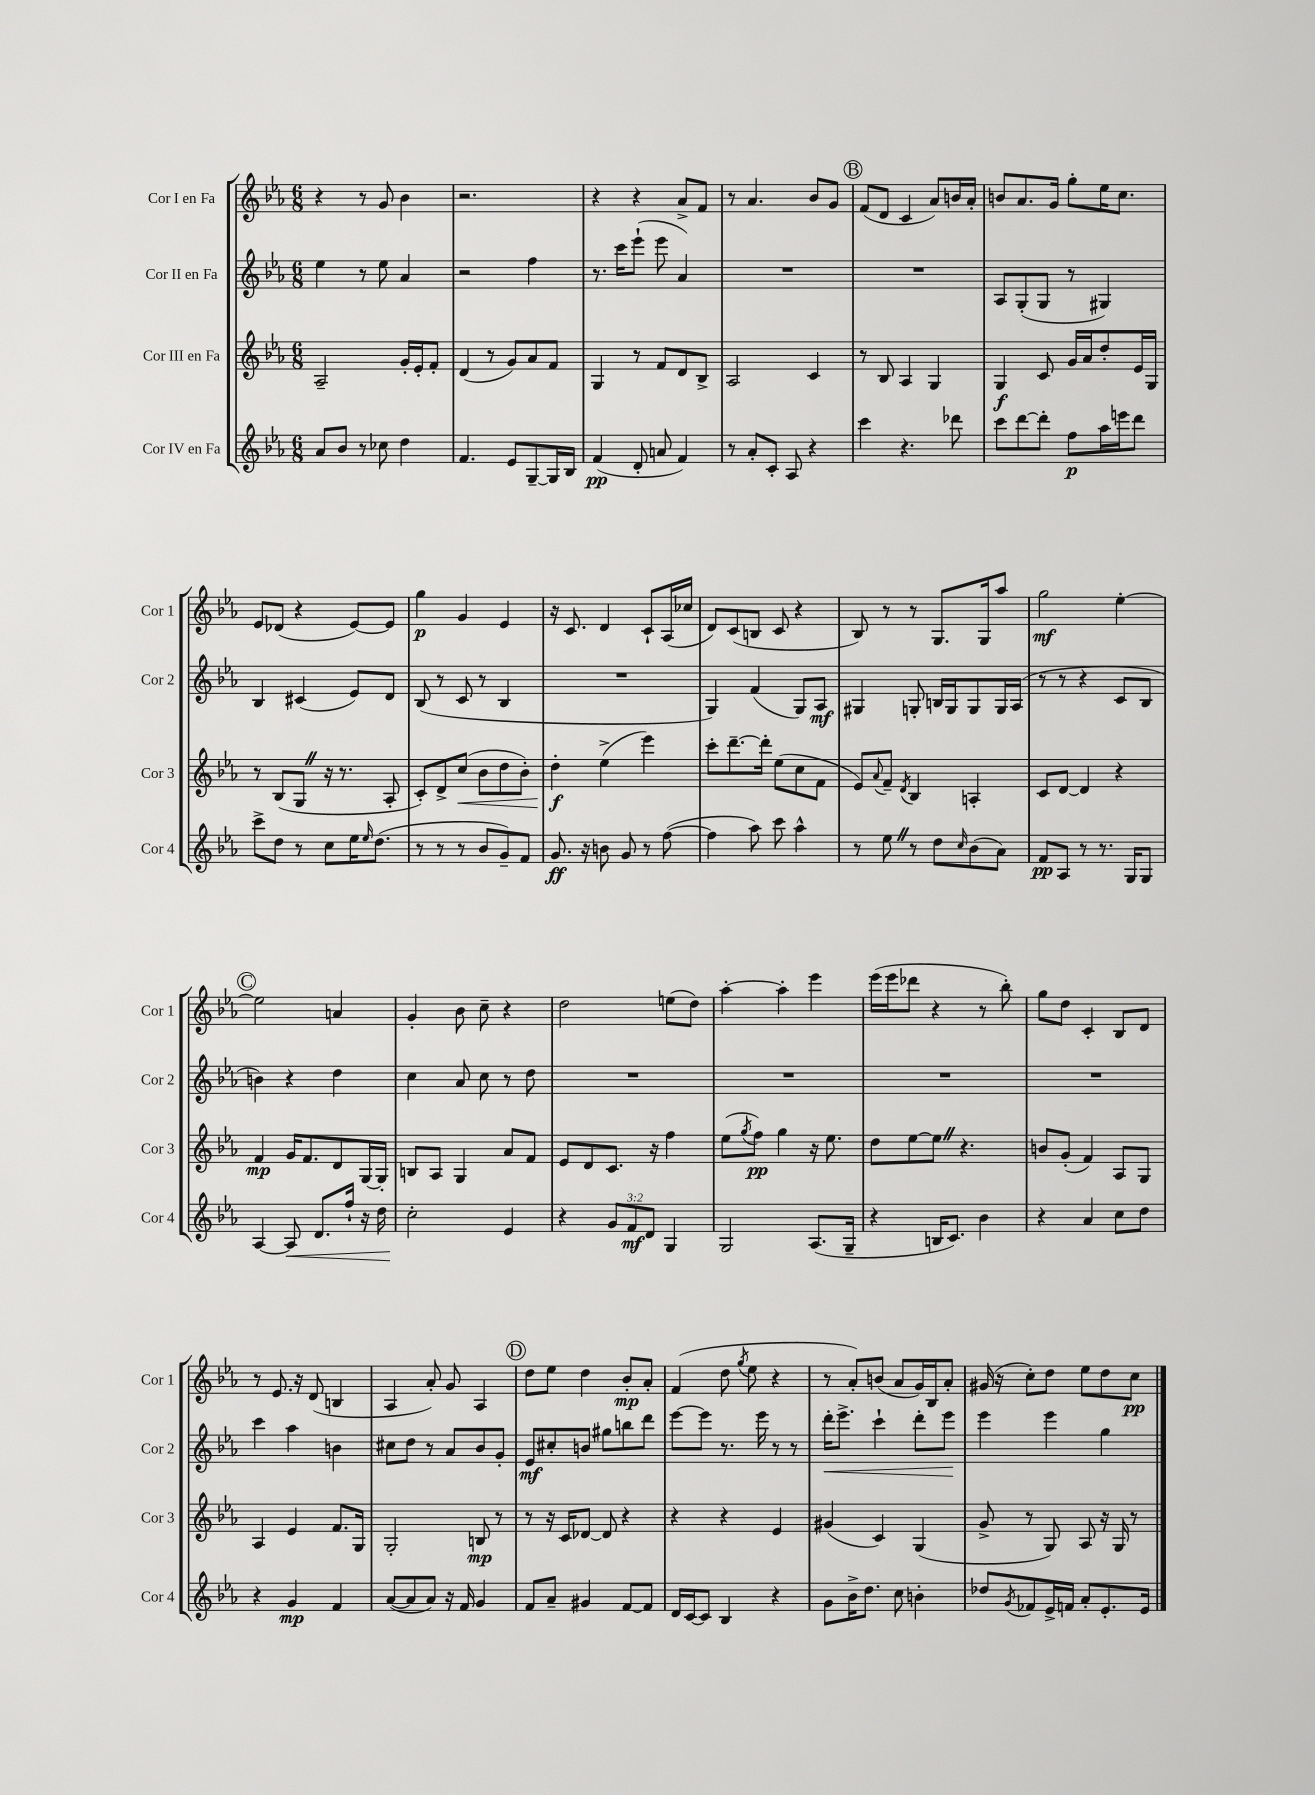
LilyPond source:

<<
\new StaffGroup <<
\new Staff = "s0" \with { instrumentName = "Cor I en Fa" shortInstrumentName = "Cor 1" } {
    \clef treble \key ees \major \numericTimeSignature \time 6/8
    r4 r8 g'8 bes'4 |
    r2. |
    r4 r4 aes'8-> f'8 |
    r8 aes'4. bes'8 g'8 |
    \mark \markup { \circle "B" } f'8( d'8 c'4 aes'8) b'16 aes'16-. |
    b'8 aes'8. g'16 g''8-. ees''16 c''8. |
    ees'8 des'8( r4 ees'8~) ees'8 |
    g''4\p g'4 ees'4 |
    r16 c'8. d'4 c'8-! aes16( ces''16 |
    d'8) c'8( b8 c'8 r4 |
    bes8) r8 r8 g8. g16 aes''8 |
    g''2\mf ees''4~-. |
    \mark \markup { \circle "C" } ees''2 a'4 |
    g'4-. bes'8 c''8-- r4 |
    d''2 e''8( d''8) |
    aes''4~-. aes''4-. ees'''4 |
    ees'''16( ees'''16 des'''8 r4 r8 bes''8-.) |
    g''8 d''8 c'4-. bes8 d'8 |
    r8 ees'8. r16 d'8( b4 |
    aes4 aes'8-.) g'8 aes4 |
    \mark \markup { \circle "D" } d''8 ees''8 d''4 bes'8-.\mp aes'8-. |
    f'4( d''8 \acciaccatura { g''8 } ees''8 r4 |
    r8 aes'8-.) b'8( aes'8 g'16) bes16 aes'8-. |
    gis'16( r16 c''8-.) d''8 ees''8 d''8 c''8\pp \bar "|." |
}
\new Staff = "s1" \with { instrumentName = "Cor II en Fa" shortInstrumentName = "Cor 2" } {
    \clef treble \key ees \major \numericTimeSignature \time 6/8
    ees''4 r8 ees''8 aes'4 |
    r2 f''4 |
    r8. c'''16 ees'''8-!( ees'''8 aes'4) |
    R2. |
    \mark \markup { \circle "B" } R2. |
    aes8 g8-.( g8 r8 gis4) |
    bes4 cis'4( ees'8) d'8 |
    bes8( r8 c'8 r8 bes4 |
    R2. |
    g4) f'4( g8) aes8\mf |
    gis4 g8-. b16 g16 g8 g16 aes16( |
    r8 r8 r4 c'8 bes8 |
    \mark \markup { \circle "C" } b'4) r4 d''4 |
    c''4 aes'8 c''8 r8 d''8 |
    R2. |
    R2. |
    R2. |
    R2. |
    c'''4 aes''4 b'4 |
    cis''8 d''8 r8 aes'8 bes'8 g'8-. |
    \mark \markup { \circle "D" } ees'8\mf cis''8-. b'8 gis''8 b''8 d'''8 |
    ees'''8~ ees'''8 r8. ees'''16 r8 r8 |
    d'''16-.\< ees'''8.-> c'''4-! d'''8-. ees'''8\! |
    ees'''4 ees'''4 g''4 \bar "|." |
}
\new Staff = "s2" \with { instrumentName = "Cor III en Fa" shortInstrumentName = "Cor 3" } {
    \clef treble \key ees \major \numericTimeSignature \time 6/8
    aes2-- g'16-. ees'16-. f'8-. |
    d'4( r8 g'8) aes'8 f'8 |
    g4 r8 f'8 d'8 bes8-> |
    aes2 c'4 |
    \mark \markup { \circle "B" } r8 bes8 aes4 g4 |
    g4\f c'8 g'16 aes'16 d''8-. ees'16 g16 |
    r8 bes8( g8 \once \override BreathingSign.text = \markup { \musicglyph "scripts.caesura.straight" } \breathe r16 r8. aes8-. |
    c'8-.) d'8-> c''8\<( bes'8 d''8 bes'8-.) |
    d''4-.\f\! ees''4->( ees'''4) |
    c'''8-. d'''8.~-- d'''16-. ees''8( c''8 f'8 |
    ees'8) \appoggiatura { aes'8 } f'8-- \acciaccatura { d'8 } bes4 a4-. |
    c'8 d'8~ d'4 r4 |
    \mark \markup { \circle "C" } f'4\mp g'16 f'8. d'8 g16~ g16-. |
    b8 aes8 g4 aes'8 f'8 |
    ees'8 d'8 c'8. r16 f''4 |
    ees''8( \acciaccatura { g''8 } f''8\pp) g''4 r16 ees''8. |
    d''8 ees''8~ ees''8 \once \override BreathingSign.text = \markup { \musicglyph "scripts.caesura.straight" } \breathe r4. |
    b'8 g'8-.( f'4) aes8 g8 |
    aes4 ees'4 f'8. g16 |
    g2-. b8\mp r8 |
    \mark \markup { \circle "D" } r8 r16 c'16 des'8~ des'8 r4 |
    r4 r4 ees'4 |
    gis'4( c'4) g4( |
    g'8-> r8 g8) aes8 r16 g16 r8 \bar "|." |
}
\new Staff = "s3" \with { instrumentName = "Cor IV en Fa" shortInstrumentName = "Cor 4" } {
    \clef treble \key ees \major \numericTimeSignature \time 6/8 \override Staff.TupletNumber.text = #tuplet-number::calc-fraction-text
    aes'8 bes'8 r8 ces''8 d''4 |
    f'4. ees'8 g8~-- g16 bes16 |
    f'4\pp( d'8-. a'8 f'4) |
    r8 aes'8-. c'8-. aes8 r4 |
    \mark \markup { \circle "B" } c'''4 r4. des'''8 |
    c'''8 d'''8~ d'''8-. f''8\p aes''16 e'''16 d'''8 |
    c'''8-> d''8 r8 c''8 ees''16 \grace { ees''16 } d''8.( |
    r8 r8 r8 bes'8 g'8--) f'8 |
    g'8.\ff r16 b'8 g'8 r8 f''8~( |
    f''4 aes''8) c'''8 aes''4-^ |
    r8 ees''8 \once \override BreathingSign.text = \markup { \musicglyph "scripts.caesura.straight" } \breathe r8 d''8 \grace { c''16 } bes'8( aes'8) |
    f'8\pp aes8 r8 r8. g16 g8 |
    \mark \markup { \circle "C" } aes4~ aes8\< d'8. f''16-! r16 d''16 |
    c''2-.\! ees'4 |
    r4 \tuplet 3/2 { g'8 f'8\mf d'8 } g4 |
    g2 aes8.( g16-- |
    r4 b16 c'8.) bes'4 |
    r4 aes'4 c''8 d''8 |
    r4 g'4\mp f'4 |
    aes'8~( aes'8 aes'8) r16 f'16 g'4 |
    \mark \markup { \circle "D" } f'8 aes'8-- gis'4 f'8~ f'8 |
    d'16 c'16~ c'8 bes4 r4 |
    g'8 bes'16-> d''8. c''8 b'4-. |
    des''8 \acciaccatura { g'8 } fes'8 ees'16-> f'16 aes'8-. ees'8.-. ees'16 \bar "|." |
}
>>
>>
\layout { \context { \Score \remove "Bar_number_engraver" } }
